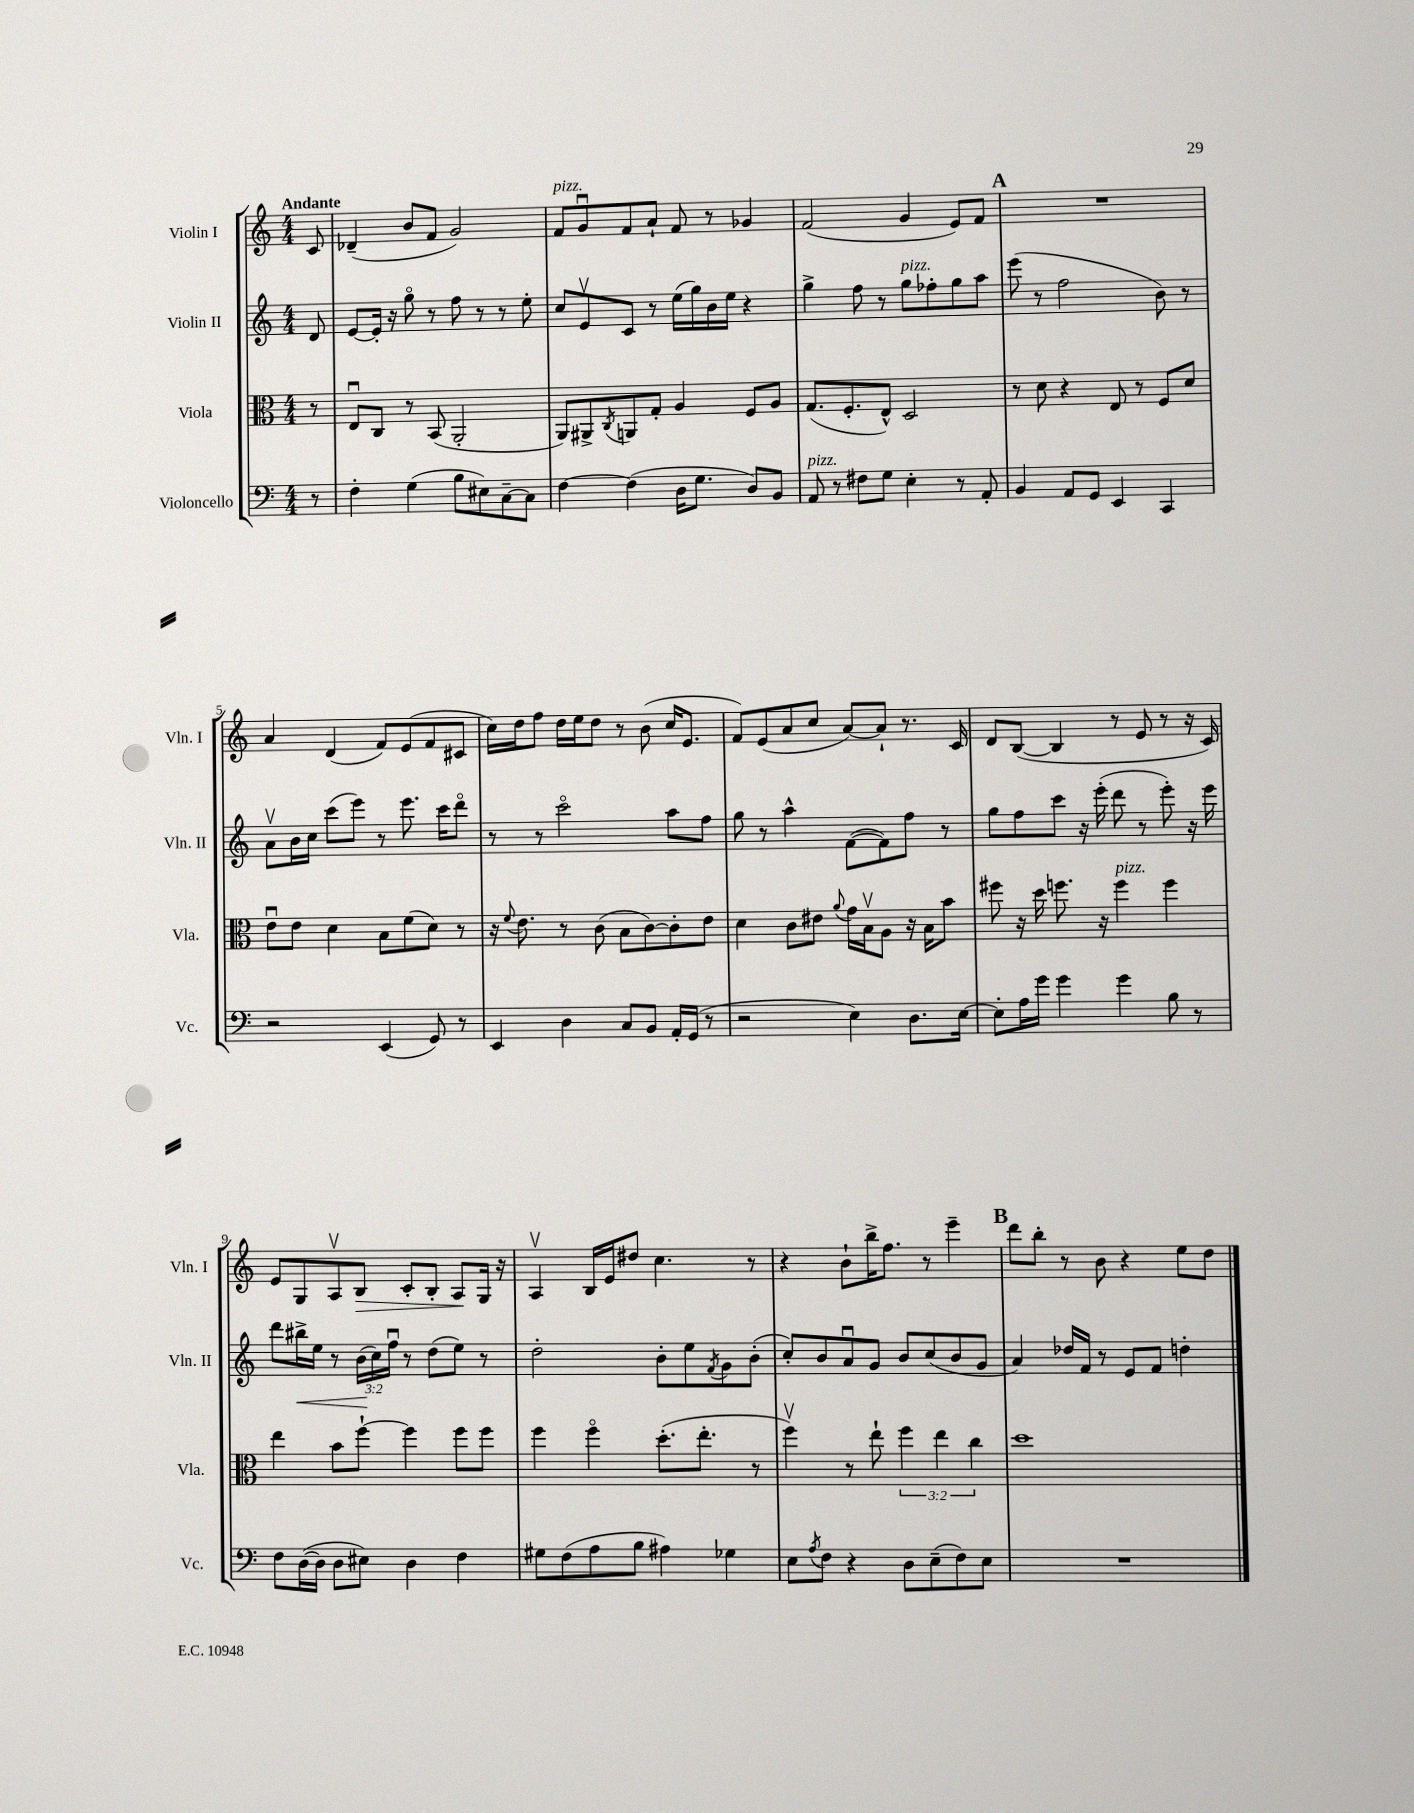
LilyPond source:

<<
\new StaffGroup <<
\new Staff = "s0" \with { instrumentName = "Violin I" shortInstrumentName = "Vln. I" } {
    \clef treble \key c \major \numericTimeSignature \time 4/4 \partial 8 \tempo "Andante"
    c'8 |
    des'4--( b'8 f'8 g'2) |
    f'8^\markup { \italic "pizz." } g'8\downbow f'8 a'8-! f'8 r8 ges'4 |
    f'2( g'4 e'8) f'8 |
    \mark \markup { \bold "A" } R1 |
    a'4 d'4( f'8) e'8( f'8 cis'8 |
    c''16) d''16 f''8 d''16 e''16 d''8 r8 b'8( c''16 e'8. |
    f'8) e'8( a'8 c''8 a'8~) a'8-! r8. c'16 |
    d'8 b8~( b4 r8 e'8 r8 r16 c'16) |
    e'8 g8 a8\upbow b8\> c'8-. b8-. a8\! g16 r16 |
    a4\upbow b16 e'16 dis''8 c''4. r8 |
    r4 b'8-! b''16-> f''8. r8 e'''4-- |
    \mark \markup { \bold "B" } d'''8 b''8-. r8 b'8 r4 e''8 d''8 \bar "|." |
}
\new Staff = "s1" \with { instrumentName = "Violin II" shortInstrumentName = "Vln. II" } {
    \clef treble \key c \major \numericTimeSignature \time 4/4 \override Staff.TupletNumber.text = #tuplet-number::calc-fraction-text \partial 8
    d'8 |
    e'8~ e'16-. r16 g''8\flageolet r8 f''8 r8 r8 e''8-. |
    c''8 e'8\upbow c'8 r8 e''16( g''16) b'16 e''16 r4 |
    g''4-> f''8 r8 g''8^\markup { \italic "pizz." } fes''8-. g''8 a''8 |
    \mark \markup { \bold "A" } e'''8( r8 f''2 b'8) r8 |
    a'8\upbow b'16 c''16 c'''8( e'''8) r8 e'''8. c'''16 d'''8\flageolet |
    r8 r8 c'''2\flageolet a''8 f''8 |
    g''8 r8 a''4-^ f'8~( f'8) f''8 r8 |
    g''8 f''8 c'''8 r16 e'''16-.( d'''8 r8 e'''8-.) r16 e'''16 |
    d'''8 bis''16->\< e''16 r8 \tuplet 3/2 { b'16\!( c''16) f''16\downbow } r8 d''8( e''8) r8 |
    d''2-. b'8-. e''8 \acciaccatura { f'8 } g'8 b'8-.( |
    c''8-.) b'8 a'8\downbow g'8 b'8 c''8( b'8 g'8 |
    \mark \markup { \bold "B" } a'4) des''16 f'16 r8 e'8 f'8 d''4-. \bar "|." |
}
\new Staff = "s2" \with { instrumentName = "Viola" shortInstrumentName = "Vla." } {
    \clef alto \key c \major \numericTimeSignature \time 4/4 \override Staff.TupletNumber.text = #tuplet-number::calc-fraction-text \partial 8
    r8 |
    e8\downbow c8 r8 b,8( a,2-. |
    a,8) ais,8-> \acciaccatura { c8 } a,8 g8-. a4 f8 a8 |
    g8.( f8.-. e8-^) d2 |
    \mark \markup { \bold "A" } r8 d'8 r4 e8 r8 f8 d'8 |
    e'8\downbow e'8 d'4 b8 f'8( d'8) r8 |
    r16 \appoggiatura { f'8 } e'8. r8 c'8( b8 c'8~) c'8-. e'8 |
    d'4 c'8 eis'8 \appoggiatura { a'8 } g'16 b16\upbow a8 r16 b16 b'8 |
    fis''8 r16 d''16 f''8. r16 f''4^\markup { \italic "pizz." } f''4 |
    e''4 b'8 f''8~-! f''4 f''8 f''8 |
    f''4 f''4\flageolet d''8.-.( e''8.-. r8 |
    f''4\upbow) r8 e''8-! \tuplet 3/2 { f''4 e''4 c''4 } |
    \mark \markup { \bold "B" } d''1 \bar "|." |
}
\new Staff = "s3" \with { instrumentName = "Violoncello" shortInstrumentName = "Vc." } {
    \clef bass \key c \major \numericTimeSignature \time 4/4 \partial 8
    r8 |
    f4-. g4( b8 eis8) c8~-- c8 |
    f4~ f4( d16 g8. d8) b,8 |
    a,8^\markup { \italic "pizz." } r8 fis8 g8 e4-. r8 a,8-. |
    \mark \markup { \bold "A" } b,4 a,8 g,8 e,4 c,4 |
    r2 e,4( g,8) r8 |
    e,4 d4 c8 b,8 a,16-. g,16( r8 |
    r2 e4) d8. e16~ |
    e8-. a16 g'16 g'4 g'4 b8 r8 |
    f8 d16~( d16 d8 eis8) d4 f4 |
    gis8 f8( a8 b8 ais4) ges4 |
    e8 \acciaccatura { a8 } f8 r4 d8 e8--( f8) e8 |
    \mark \markup { \bold "B" } R1 \bar "|." |
}
>>
>>
